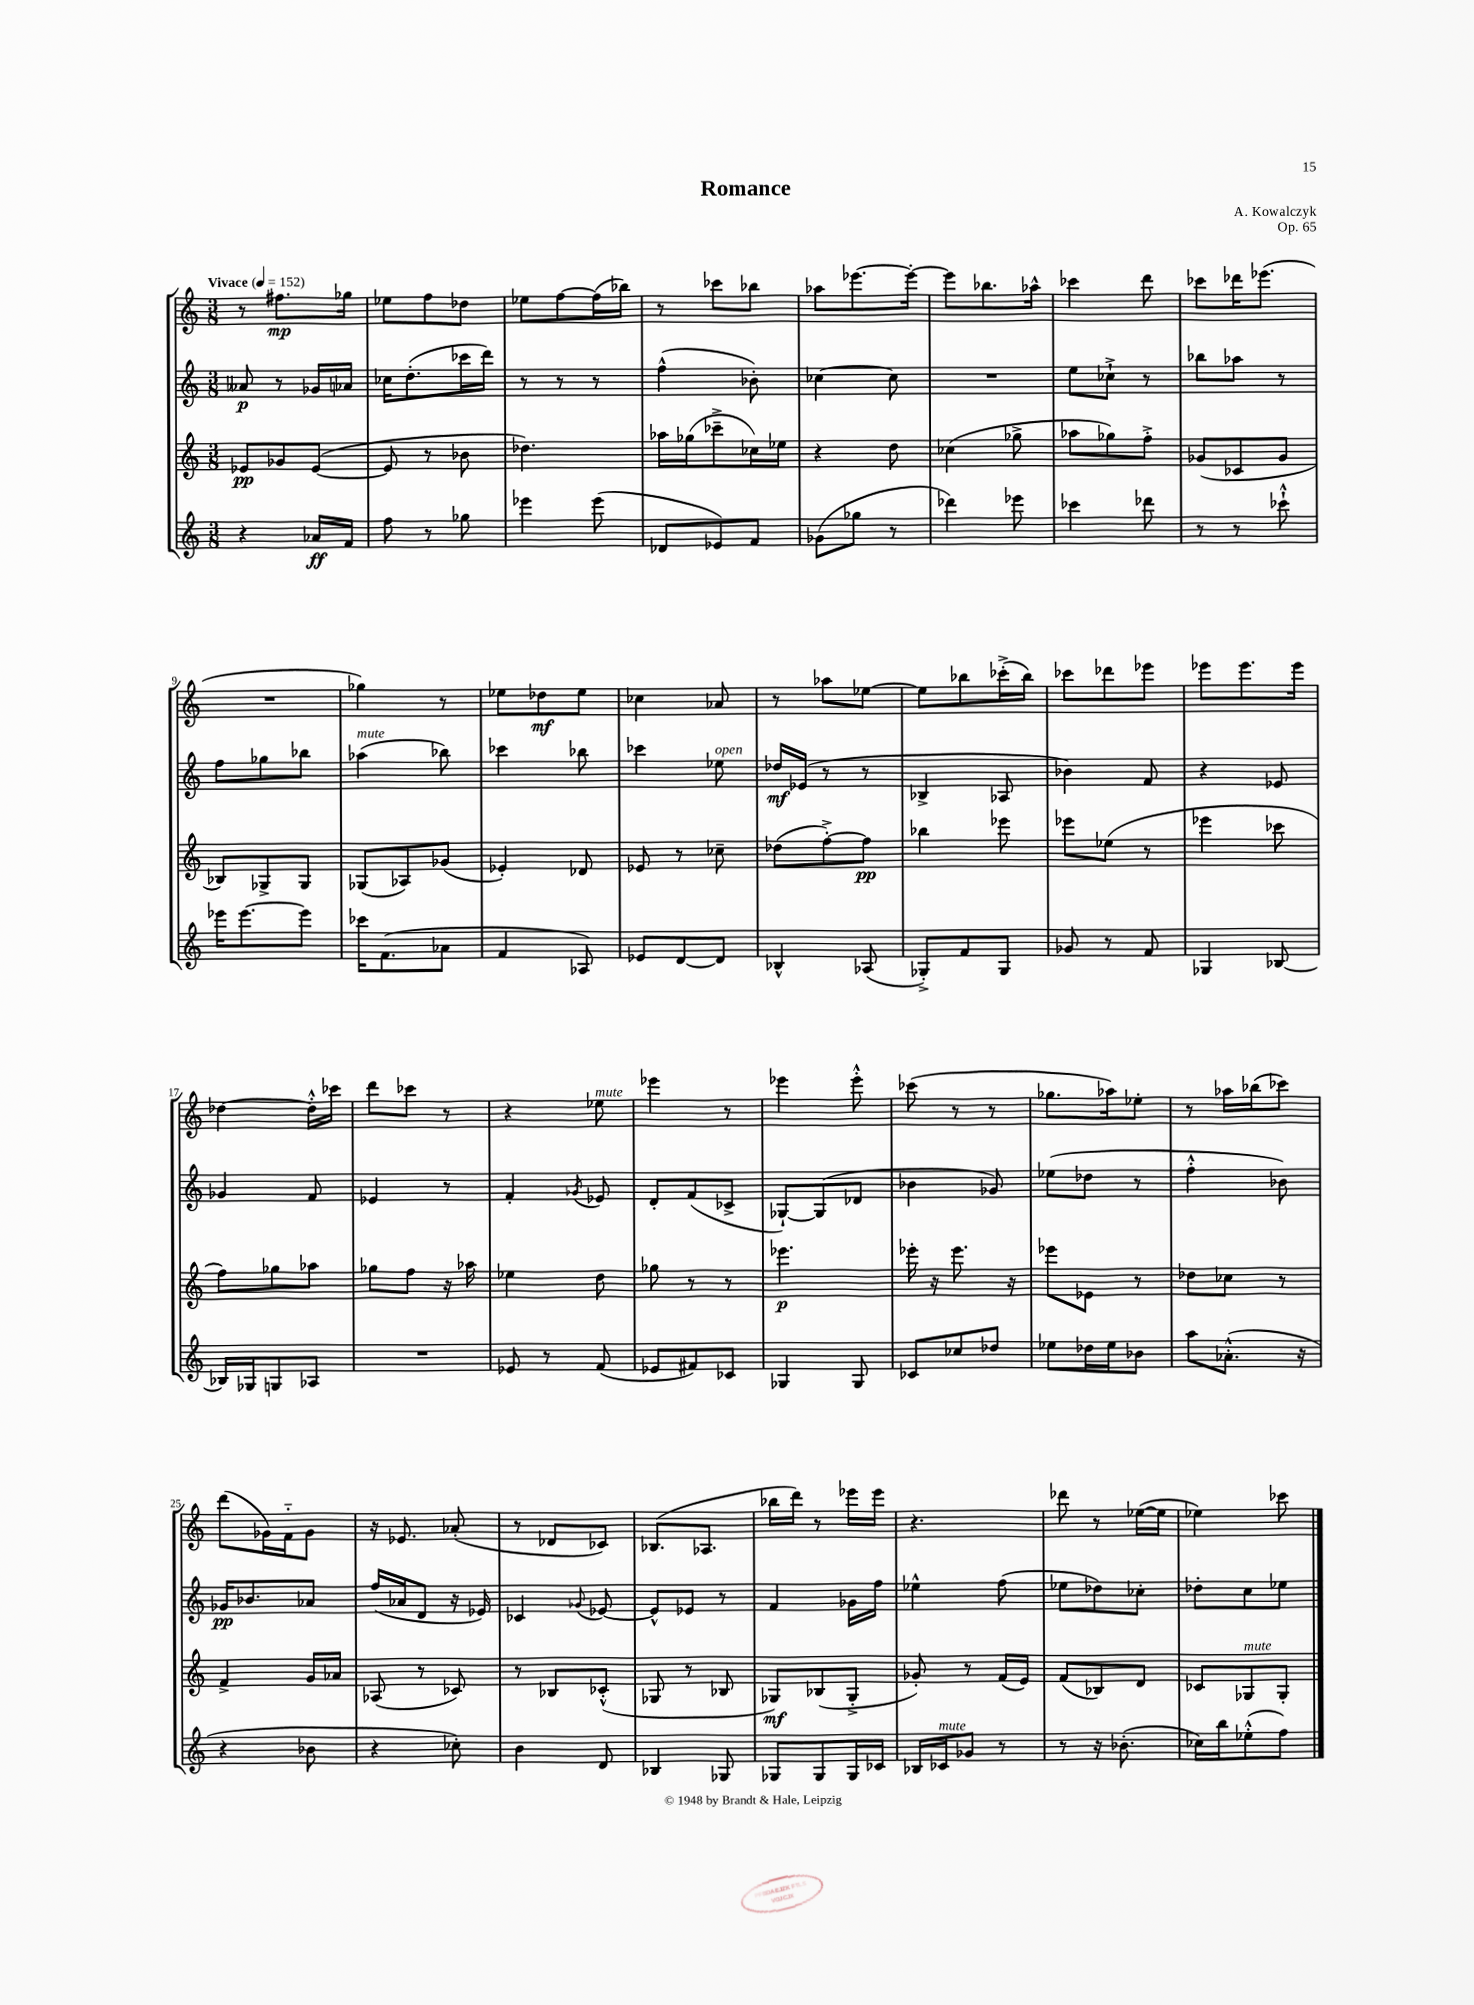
\header { title = "Romance" composer = "A. Kowalczyk" opus = "Op. 65" }
<<
\new StaffGroup <<
\new Staff = "s0" {
    \clef treble \key c \major \numericTimeSignature \time 3/8 \tempo "Vivace" 4 = 152
    r8 fis''8.\mp ges''16 |
    ees''8 f''8 des''8 |
    ees''8 f''8~ f''16( bes''16) |
    r8 ces'''8 bes''8 |
    aes''8 ees'''8.~ ees'''16~-. |
    ees'''8 bes''8. aes''16-^ |
    ces'''4 d'''8 |
    ces'''8 des'''16 ees'''8.( |
    R4. |
    ges''4) r8 |
    ees''8 des''8\mf ees''8 |
    ces''4 aes'8 |
    r8 aes''8 ees''8~ |
    ees''8 bes''8 ces'''16-.->( bes''16) |
    ces'''8 des'''8 ees'''8 |
    ees'''8 ees'''8. ees'''16 |
    des''4~ des''16-.-^ ces'''16 |
    d'''8 ces'''8 r8 |
    r4 ees''8^\markup { \italic "mute" } |
    ees'''4 r8 |
    ees'''4 ees'''8-.-^ |
    ces'''8( r8 r8 |
    ges''8. aes''16) ees''8-. |
    r8 aes''16 bes''16( ces'''8) |
    d'''8( ges'16) f'16-_ ges'8 |
    r16 ees'8. aes'8-.( |
    r8 des'8 ces'8) |
    bes8.( aes8. |
    bes''16 d'''16) r8 ees'''16 ees'''16 |
    r4. |
    des'''8 r8 ees''16~( ees''16 |
    ees''4) ces'''8 \bar "|." |
}
\new Staff = "s1" {
    \clef treble \key c \major \numericTimeSignature \time 3/8
    aeses'8\p r8 ges'16 aes'16 |
    ces''16 d''8.-.( ces'''16 d'''16) |
    r8 r8 r8 |
    f''4-^( bes'8-.) |
    ces''4~ ces''8 |
    R4. |
    e''8 ces''8-!-> r8 |
    bes''8 aes''8 r8 |
    f''8 ges''8 bes''8 |
    aes''4^\markup { \italic "mute" }( bes''8) |
    ces'''4 bes''8 |
    ces'''4 ees''8^\markup { \italic "open" } |
    des''16\mf ees'16( r8 r8 |
    bes4-> aes8 |
    bes'4) f'8 |
    r4 ees'8 |
    ges'4 f'8 |
    ees'4 r8 |
    f'4-. \acciaccatura { ges'8 } ees'8 |
    d'8-. f'8( ces'8-> |
    ges8~-!) ges8( des'8 |
    bes'4 ges'8) |
    ees''8( des''8 r8 |
    f''4-.-^ bes'8) |
    ges'16\pp bes'8. aes'8 |
    f''16( aes'16 d'8 r16 ees'16) |
    ces'4 \appoggiatura { ges'8 } ees'8~ |
    ees'8-^ ees'8 r8 |
    f'4 ges'16 f''16 |
    ees''4-^ f''8( |
    ees''8 des''8) ces''8-. |
    des''8-. c''8 ees''8 \bar "|." |
}
\new Staff = "s2" {
    \clef treble \key c \major \numericTimeSignature \time 3/8
    ees'8\pp ges'8 ees'8~( |
    ees'8 r8 bes'8 |
    des''4.) |
    aes''16 ges''16( ces'''8---> ces''16) ees''16 |
    r4 d''8 |
    ces''4( ges''8-> |
    aes''8 ges''8) f''8-.-> |
    ges'8( ces'8 ges'8 |
    bes8) ges8-> ges8 |
    ges8( aes8) ges'8( |
    ees'4-.) des'8 |
    ees'8 r8 ces''8-- |
    des''8( f''8~-.->) f''8\pp |
    bes''4 ees'''8 |
    ees'''8 ees''8( r8 |
    ees'''4 ces'''8 |
    f''8) ges''8 aes''8 |
    ges''8 f''8 r16 aes''16 |
    ees''4 d''8 |
    ges''8 r8 r8 |
    ees'''4.\p |
    ees'''16-. r16 ees'''8. r16 |
    ees'''8 ees'8 r8 |
    des''8 ces''8 r8 |
    f'4-> g'16 aes'16 |
    aes8( r8 ces'8) |
    r8 bes8 ces'8-.-^( |
    ges8 r8 bes8 |
    ges8\mf) bes8( ges8-.-> |
    ges'8-.) r8 f'16( e'16) |
    f'8( bes8) d'8 |
    ces'8 ges8^\markup { \italic "mute" } ges8-. \bar "|." |
}
\new Staff = "s3" {
    \clef treble \key c \major \numericTimeSignature \time 3/8
    r4 aes'16\ff f'16 |
    f''8 r8 ges''8 |
    ees'''4 ees'''8( |
    des'8 ees'8) f'8 |
    ges'8( ges''8 r8 |
    des'''4) ees'''8 |
    ces'''4 des'''8 |
    r8 r8 ces'''8-!-^ |
    ees'''16 ees'''8.~ ees'''8 |
    ces'''16 f'8.( aes'8 |
    f'4 aes8) |
    ees'8 d'8~ d'8 |
    bes4-^ aes8( |
    ges8-.->) f'8 ges8 |
    ges'8 r8 f'8 |
    ges4 bes8~ |
    bes16 ges16 g8 aes8 |
    R4. |
    ees'8 r8 f'8( |
    ees'8 fis'8) ces'8 |
    ges4 ges8 |
    ces'8 ces''8 des''8 |
    ees''8 des''16 ees''16 bes'8 |
    a''8 aes'8.-.-^( r16 |
    r4 bes'8 |
    r4 ces''8-.) |
    b'4 d'8 |
    bes4 ges8 |
    ges8 ges8 ges16 ces'16 |
    bes16 ces'16^\markup { \italic "mute" } ges'8 r8 |
    r8 r16 bes'8.-.( |
    ces''16) b''16 ees''8-.-^( f''8) \bar "|." |
}
>>
>>
